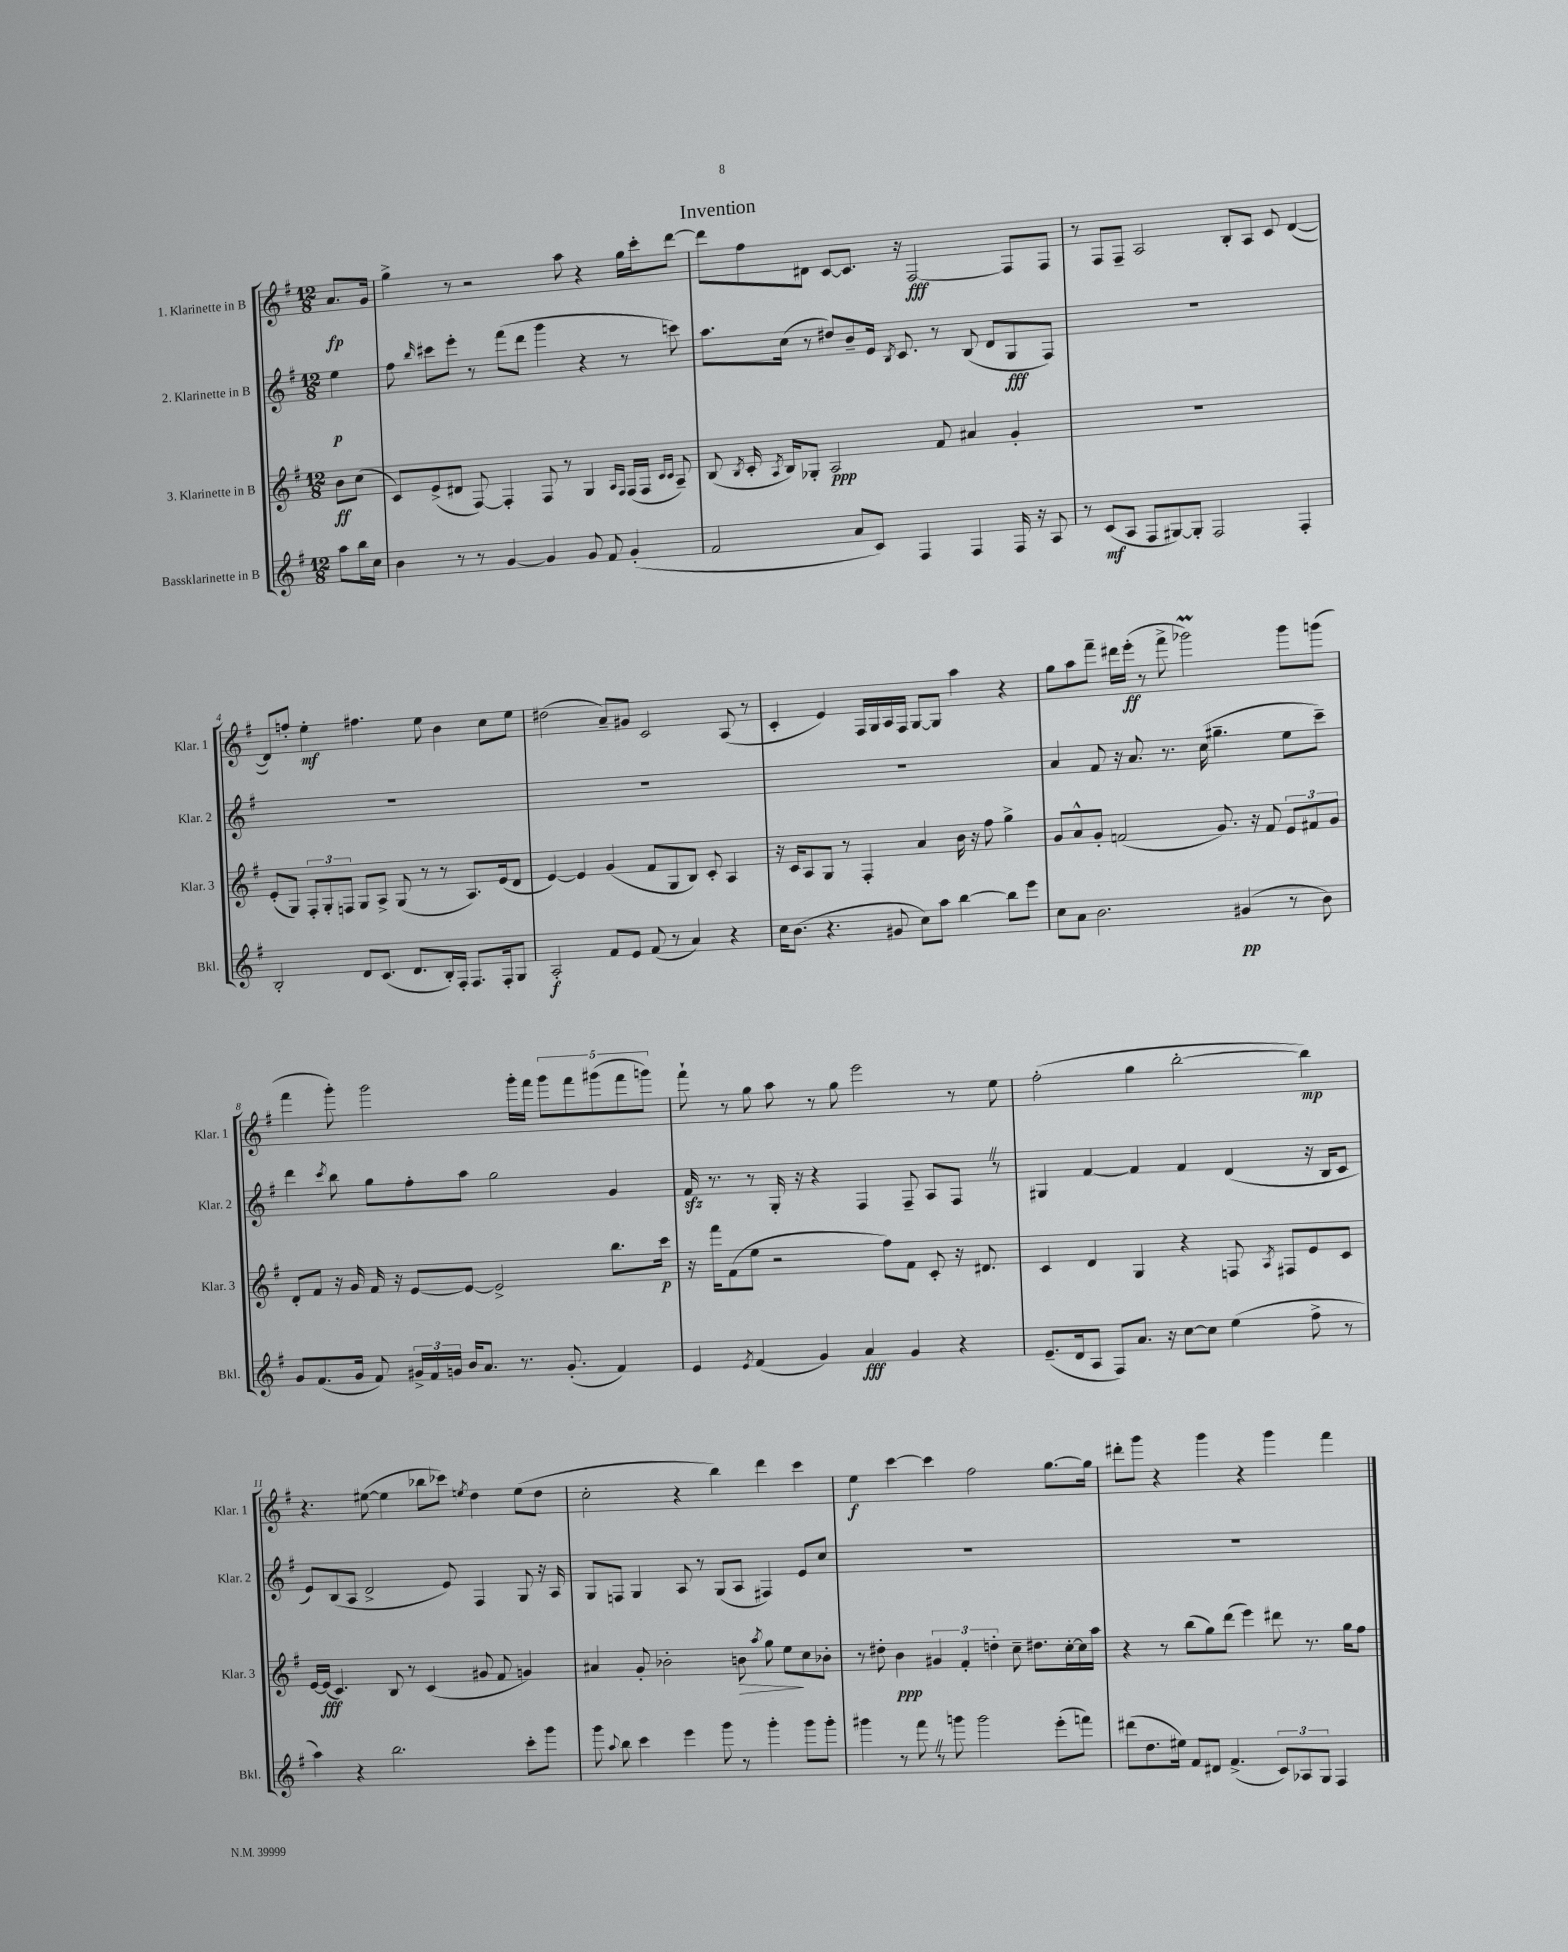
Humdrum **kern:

**kern	**kern	**kern	**kern
*staff4	*staff3	*staff2	*staff1
*clefG2	*clefG2	*clefG2	*clefG2
*k[f#]	*k[f#]	*k[f#]	*k[f#]
*M12/8	*M12/8	*M12/8	*M12/8
8aa	8b	4ee	8.a
16bb	(8cc	.	.
16cc	.	.	16g
=	=	=	=
4b	8c)	8ff#	4gg^
.	.	16qqbb	.
.	(8e^	8ccc#	.
8r	8d#	8eee'	8r
8r	[8F#)	8r	2r
[4g	4F#']	(8fff#	.
.	.	8ddd	.
4g]	8F#	4ggg	.
.	8r	.	8aa
8g	4G	4r	4r
8f#	.	.	.
.	16qqA	.	.
.	16qqF#	.	.
(4g'	(16F#	8r	16gg
.	16F#	.	16ccc'
.	16qqc	.	.
.	16qqc	.	.
.	8A~)	8ccc)	[8ddd
=	=	=	=
2f#	(8B	8.aa	8ddd]
.	8qB	.	.
.	16c'	.	8ff#
.	8qA	.	.
.	16B)	(16cc	.
.	8G-'	8r	8d#
.	2A	8dd#)	[8c
8a	.	8b~	8.c]
8c)	.	16e	.
.	.	8qB	.
.	.	8.c	16r
4F#	.	.	[2F#
.	8f#	8r	.
4F#	4a#	(8B	.
.	.	8d	.
16F#	4g'	8G	8F#]
16r	.	.	.
8A	.	8F#)	8F#
=	=	=	=
8r	1.r	1.r	8r
(8c	.	.	8F#
8A	.	.	8F#~
8F#	.	.	2A
[8G#)	.	.	.
8G#']	.	.	.
2F#	.	.	.
.	.	.	8B'
.	.	.	8A
.	.	.	8c
4F#'	.	.	([4d
=	=	=	=
2B'	(8e'	1.r	8d])
.	8G)	.	8ff'
.	12F#'	.	4ee'
.	12G'	.	.
.	12F	.	.
8d	8G	.	4.ff#
(8.c	8A^	.	.
.	(8G	.	.
8.d	.	.	.
.	8r	.	8ee
16B')	8r	.	4b
16F#'	.	.	.
8.F#	8.A)	.	.
.	.	.	8cc
16F#'	(16e	.	.
8G	8d	.	8ee
=	=	=	=
2A'	[4e)	1.r	(2dd#
.	4e]	.	.
8f#	(4g	.	8a~)
8e	.	.	8g#
(8f#	8f#	.	2c
8r	8G	.	.
4a)	8B)	.	.
.	8c'	.	.
4r	4A	.	(8A
.	.	.	8r
=	=	=	=
16cc	16r	1.r	4c'
(8.b	16c	.	.
.	8A	.	.
4.r	8G	.	4e)
.	8r	.	.
.	4F#'	.	16F#
.	.	.	16G
8g#	.	.	16A
.	.	.	16F#
8cc)	4a	.	[8G
8aa	.	.	8G]
[4bb	16b	.	4aa
.	16r	.	.
.	8ff#	.	.
8bb]	4gg^	.	4r
8eee	.	.	.
=	=	=	=
8cc	8g	4a	8gg
8a	8a^^	.	8aa
2.b	8g'	8f#	8fff#~
.	(2f	16r	16ddd#
.	.	8.a	(16eee'
.	.	.	8r
.	.	8.r	8fff#^
.	.	.	2ggg-)
.	.	(16cc	.
.	8.g)	4.gg#~	.
(4g#	.	.	.
.	16r	.	.
.	8f	.	.
8r	12e	8ee	8ggg-
.	12f#	.	.
8b)	.	8ccc~)	(8ggg
.	12g	.	.
=	=	=	=
8g	8d'	4ddd	4fff#
(8.f#	8f#	.	.
.	.	8qccc	.
.	16r	8bb	8ggg')
16g	16g	.	.
8f#)	16f#	8gg	2ggg
.	16r	.	.
24g#^	[8e	8ff#'	.
24f#	.	.	.
24g	.	.	.
16b	8e_	8aa	.
8.a	.	.	.
.	2e^]	2gg	.
8.r	.	.	16ggg'
.	.	.	16fff#
.	.	.	10ggg
(8.g'	.	.	.
.	.	.	10fff#
.	.	.	(10ggg#
4f#)	8.bb	4g	.
.	.	.	10fff#
.	.	.	10ggg)
.	16ccc	.	.
=	=	=	=
4e	16r	16f#	8fff#`
.	16fff#	8.r	.
.	(8f#	.	8r
8qe	.	.	.
(4f#	8ee	8r	8gg
.	2r	16G'	8aa
.	.	16r	.
4g)	.	4r	8r
.	.	.	8gg
4a	.	4F#	2eee
.	8ff#)	.	.
4g	8f#	8F#~	.
.	8c'	8A	.
4r	16r	8F#	8r
.	8.d#	.	.
.	.	8r	8ee
=	=	=	=
(8.e~	4c	4G#	(2ff#'
16d	.	.	.
8A	4d	[4f#	.
8F#)	.	.	.
8.a	4G	4f#]	4gg
16r	.	.	.
[8cc	4r	4f#	[2bb'
8cc]	.	.	.
(4ee	8F	(4d	.
.	8qA	.	.
.	8F#	.	.
8ff#^	8e	16r	4bb])
.	.	16B	.
8r	8c	8c	.
=	=	=	=
4aa)	[16e	8e)	4.r
.	(16e]	.	.
.	4.c)	(8B	.
4r	.	8A	.
.	.	2d^	([8ee#
2.bb	8B	.	4ee#]
.	8r	.	.
.	(4c	.	8bb-
.	.	8e)	8ccc-)
.	.	.	8qee
.	8g#	4F#	4dd
.	8f#	.	.
8ccc'	4g)	8G	(8ee
8ggg	.	16r	8dd
.	.	16A	.
=	=	=	=
8ggg	4a#	8G	2cc'
8qqaa	.	.	.
8bb	.	8F	.
4ccc	8g'	4G	.
.	2b-'	.	.
4eee	.	8A	4r
.	.	8r	.
8ggg	.	(8G	4bb)
8r	8b	8A	.
.	8qaa	.	.
4ggg'	8gg	4F#)	4ddd
.	8ee	.	.
8ggg	8cc	8e	4ccc
8ggg'	8b-'	8cc	.
=	=	=	=
4ggg#	8r	1.r	4ee
.	8dd#'	.	.
8r	4b	.	[4ccc
8fff#	.	.	.
8r	6g#	.	4ccc]
8ggg	.	.	.
.	6f#'	.	.
2ggg	.	.	2ff#
.	6dd'	.	.
.	8cc~	.	.
.	8.dd#	.	.
(8eee'	.	.	[8.gg
.	[16cc'	.	.
8fff)	16cc]	.	.
.	16aa	.	16gg]
=	=	=	=
(8ddd#	4r	1.r	8ddd#'
8.dd	.	.	8ggg
.	8r	.	4r
16ee#)	.	.	.
8f#	(8bb	.	.
8d#	8gg)	.	4ggg
(4.f#^	(8ddd	.	.
.	4eee)	.	4r
12c)	8ddd#	.	4ggg
12A-	.	.	.
.	8.r	.	.
12G	.	.	.
4F#	.	.	4fff#
.	16gg	.	.
.	8ff#	.	.
==	==	==	==
*-	*-	*-	*-
